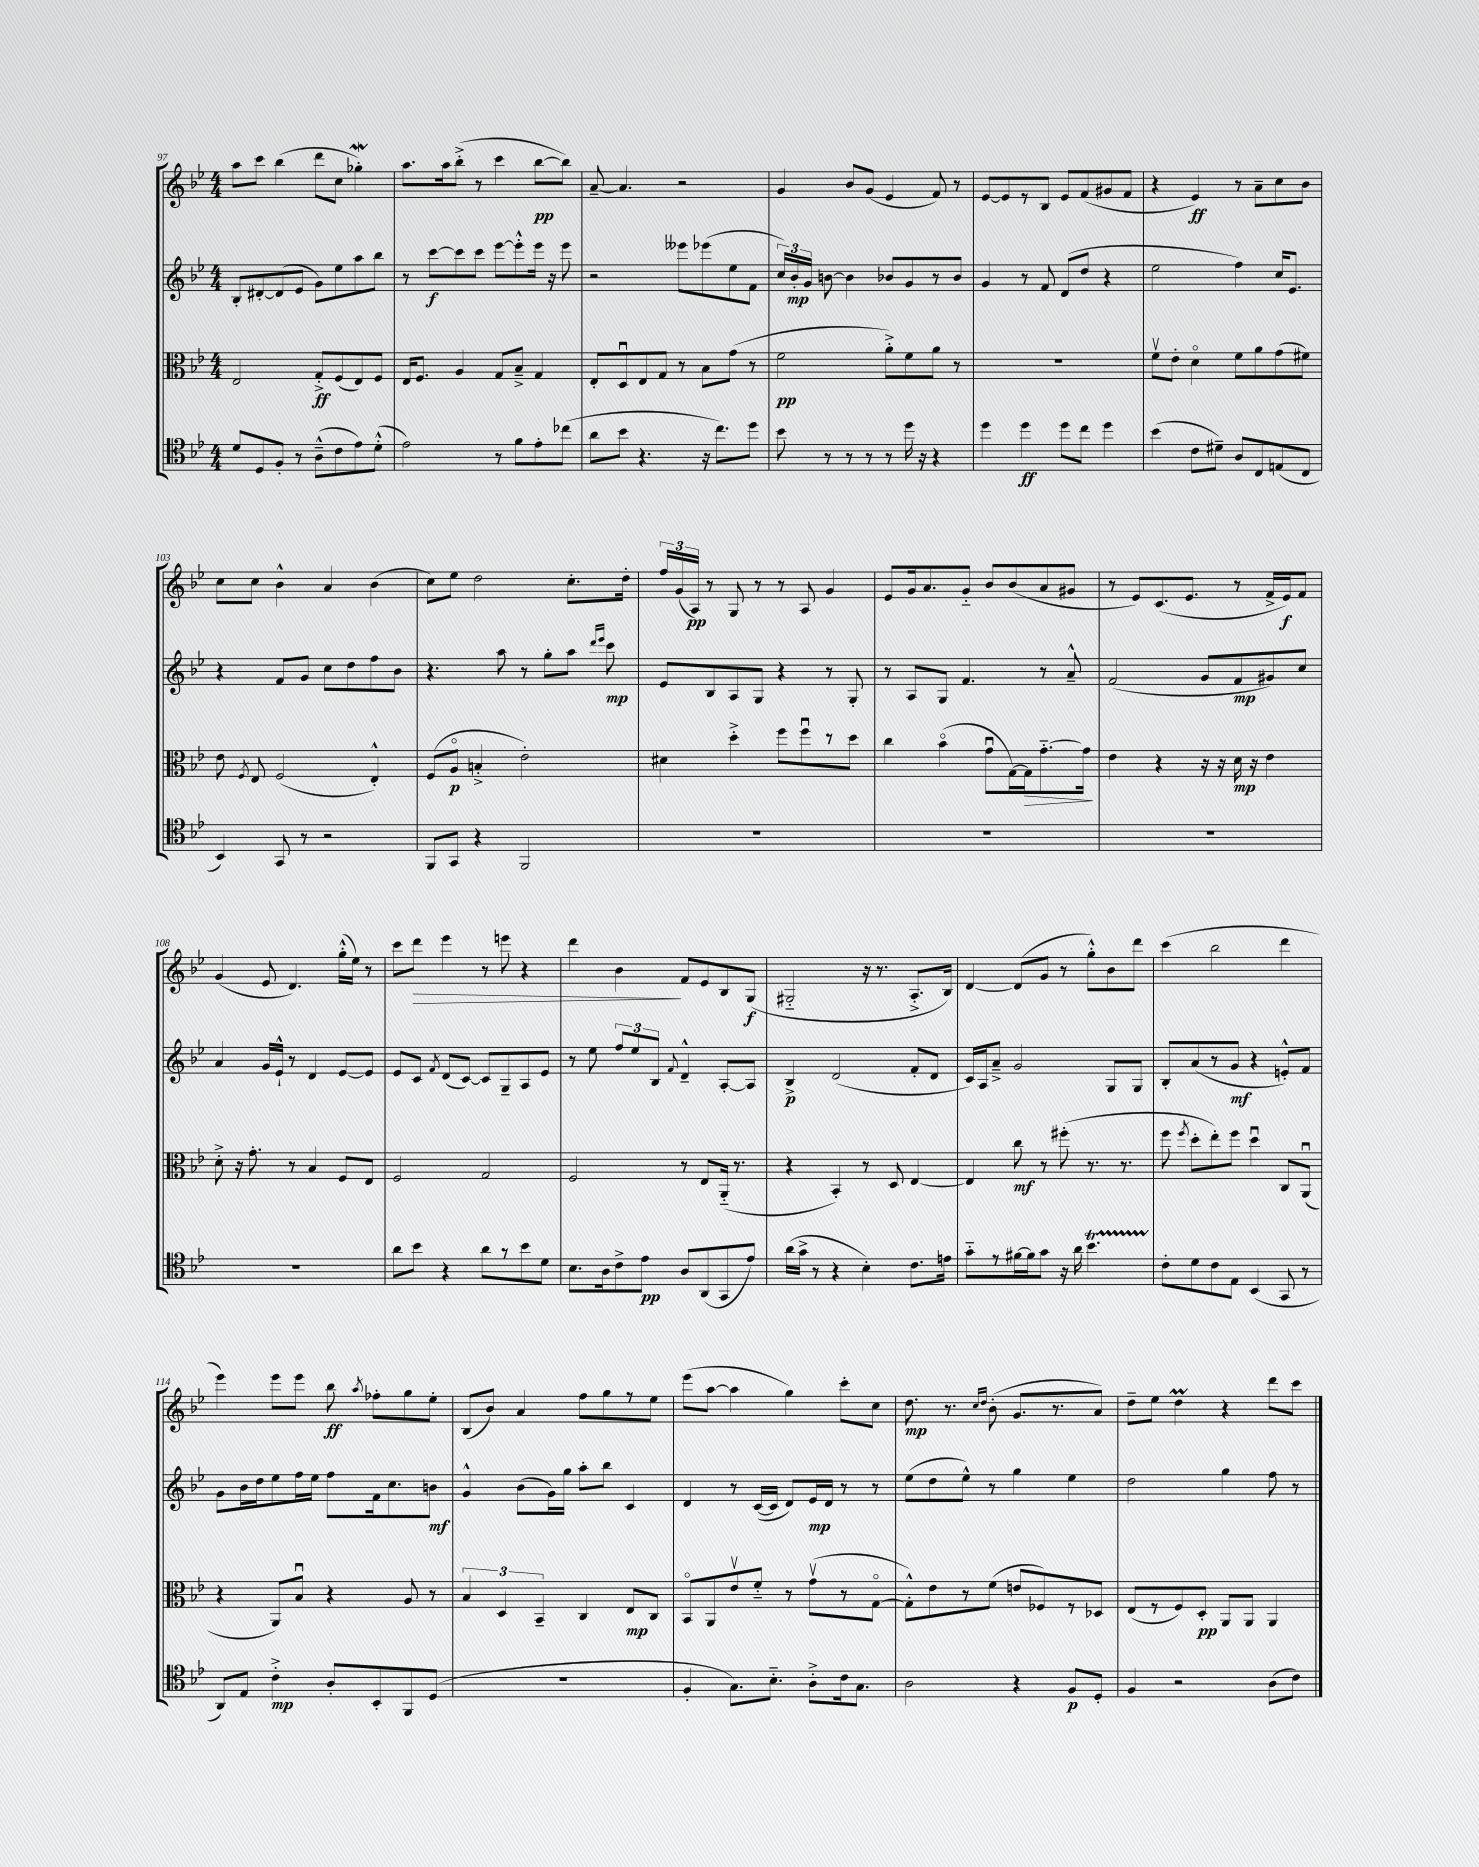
<<
\new StaffGroup <<
\new Staff = "s0" {
    \clef treble \key bes \major \numericTimeSignature \time 4/4
    \autoBeamOff a''8[ c'''8] bes''4( d'''8[ c''8] ges''4-.\mordent) |
    a''8.[ a''16 bes''8]-.->( r8 c'''4 bes''8[~\pp bes''8]) |
    a'8~-- a'4. r2 |
    g'4 bes'8[ g'8]( ees'4 f'8) r8 |
    ees'8[~ ees'8 r8 bes8] ees'8[ f'8( gis'8 f'8] |
    r4 ees'4\ff) r8 a'8[-- c''8 bes'8] |
    c''8[ c''8] bes'4-^ a'4 bes'4( |
    c''8[) ees''8] d''2 c''8.[-. d''16]-. |
    \tuplet 3/2 { f''16[ g'16( a16]\pp) } r8 g8 r8 r8 a8 g'4 |
    ees'8[ g'16 a'8. g'8]-_ bes'8[ bes'8( a'8 gis'8] |
    r8 ees'8[) c'8.( ees'8.] r8 f'16[-> ees'16\f) f'8] |
    g'4( ees'8 d'4.) g''16[-.-^( ees''16]) r8 |
    c'''8[ d'''8]\> ees'''4 r8 e'''8 r4 |
    d'''4 bes'4\! f'8[ ees'8 bes8 g8]\f( |
    gis2-_ r16 r8. a8.[-.-> bes16]) |
    d'4~ d'8[( g'8] r8 g''8[-.-^) bes'8 d'''8] |
    c'''4( bes''2 d'''4 |
    ees'''4) ees'''8[ ees'''8] bes''8\ff \acciaccatura { a''8 } fes''8[-. g''8 ees''8]-. |
    bes8[( bes'8]) a'4 f''8[ g''8 r8 ees''8] |
    ees'''8[( a''8]~ a''4 g''4) c'''8[-. c''8] |
    d''8.\mp r8. \grace { c''16[ d''16] } bes'8-.( g'8.[ r8. a'8]) |
    d''8[-- ees''8] d''4\prall r4 d'''8[ c'''8] \bar "|." |
}
\new Staff = "s1" {
    \clef treble \key bes \major \numericTimeSignature \time 4/4
    \autoBeamOff bes8[-. dis'8~-. dis'8( ees'8] g'8[) ees''8 a''8 bes''8] |
    r8 c'''8[~\f c'''8 c'''8] ees'''8[~ ees'''8-.-^ ees'''16] r16 ees'''8 |
    r2 eeses'''8[ ees'''8( ees''8 f'8] |
    \tuplet 3/2 { c''16[) bes'16-.\mp g'16] } b'8~ b'4 bes'8[ g'8 r8 bes'8] |
    g'4 r8 f'8 d'8[( d''8] r4 |
    ees''2 f''4) c''16[ ees'8.] |
    r4 f'8[ g'8] c''8[ d''8 f''8 bes'8] |
    r4. a''8 r8 g''8[-. a''8] \grace { d'''16[ ees'''16] } c'''8\mp |
    ees'8[ bes8 a8 g8] r4 r8 g8-. |
    r8 a8[ g8] f'4. r8 a'8---^ |
    f'2( g'8[ f'8\mp gis'8) c''8] |
    a'4 g'16[ ees'16]-!-^ r8 d'4 ees'8[~ ees'8] |
    ees'8[ c'8] \acciaccatura { f'8 } d'8[( c'8]~) c'8[ g8-- a8 ees'8] |
    r8 ees''8 \tuplet 3/2 { f''8[ ees''8 bes8] } \appoggiatura { f'8 } d'4---^ a8[~-. a8] |
    bes4->\p d'2( f'8[-. d'8] |
    c'16[) a16 a'8]---> g'2 g8[ g8] |
    bes8[-. a'8( r8 g'8]\mf r4 e'8[-.-^) f'8] |
    g'8[ bes'16 d''16 ees''8 f''16 ees''16] f''8[ f'16 c''8. b'8]\mf |
    g'4-^ bes'8[( g'16) g''16] a''8[-. bes''8] c'4 |
    d'4 r8 c'16[~( c'16] d'8[) ees'16\mp d'16] r8 r8 |
    ees''8[( d''8 ees''8]-^) r8 g''4 ees''4 |
    d''2 g''4 f''8 r8 \bar "|." |
}
\new Staff = "s2" {
    \clef alto \key bes \major \numericTimeSignature \time 4/4
    \autoBeamOff ees2 g8[-.->\ff f8( ees8) f8] |
    ees16[ f8.] a4 g8[ bes8]---> g4 |
    ees8[-. d8\downbow ees8 g8] r8 bes8[ g'8]( r8 |
    f'2\pp a'8[-.->) f'8 a'8] r8 |
    R1 |
    f'8[\upbow ees'8]-. d'4\flageolet f'8[ a'8 g'8( fis'8]) |
    ees'8 \acciaccatura { f8 } ees8 f2( ees4-.-^) |
    f8[( a8]\flageolet\p b4-.-> ees'2-.) |
    dis'4 d''4-.-> f''8[ f''8\downbow r8 d''8] |
    c''4 bes'4\flageolet( g'8[\downbow g16~) g16\> g'8.~-_ g'16]\! |
    ees'4 r4 r16 r16 d'16\mp r16 ees'4 |
    d'8-.-> r16 g'8.-. r8 bes4 f8[ ees8] |
    f2 g2 |
    f2 r8 ees8[ a,16]-_( r8. |
    r4 bes,4-.) r8 d8 ees4~ |
    ees4 c''8\mf r8 fis''8-.( r8. r8. |
    f''8 \acciaccatura { f''8 } d''8[-. ees''8-.) f''8] d''4\downbow c8[ a,8]\downbow( |
    r4 a,8[) bes8]\downbow r4 a8 r8 |
    \tuplet 3/2 { bes4 d4 bes,4-- } c4 ees8[\mp c8] |
    bes,8[\flageolet a,8 ees'8\upbow f'8]-_ r8 g'8[\upbow( r8 g8]~\flageolet |
    g8[-.-^) ees'8 r8 f'8]( e'8[ fes8) r8 des8] |
    ees8[( r8 f8) d8]-.\pp a,8[ a,8] a,4 \bar "|." |
}
\new Staff = "s3" {
    \clef tenor \key bes \major \numericTimeSignature \time 4/4
    \autoBeamOff d'8[ d8 f8]-. r8 a8[---^( c'8 ees'8) d'8]-.-^( |
    ees'2) r8 f'8[ ees'8-. ces''8]( |
    a'8[ bes'8] r4. r16 c''8.[) d''8] |
    bes'8 r8 r8 r8 r8 d''16 r16 r4 |
    d''4 d''4\ff d''8[ c''8] d''4 |
    bes'4( c'8[ dis'8]--) a8[ c8 e8( c8] |
    bes,4) g,8 r8 r2 |
    f,8[ g,8] r4 f,2 |
    R1 |
    R1 |
    R1 |
    R1 |
    a'8[ bes'8] r4 a'8[ r8 bes'8 d'8] |
    bes8.[ a16 c'8-> ees'8]\pp a8[ a,8( g,8 ees'8]) |
    a'16[( g'16]-> r8 r4 bes4-.) c'8.[ e'16] |
    g'8[-_ r8 fis'16~ fis'16 g'8] r16 a'16 bes'4.\startTrillSpan |
    c'8[-.\stopTrillSpan d'8 c'8 ees8] bes,4( g,8 r8 |
    a,8[) ees8] c'4-.->\mp a8[-. bes,8-. f,8 d8]( |
    R1 |
    f4-. g8.[) bes8.]-_ a8[-.-> c'16 g8.] |
    a2 r4 f8[\p d8]-. |
    f4 r2 a8[( c'8]) \bar "|." |
}
>>
>>
\layout { \context { \Score currentBarNumber = #97 } }
